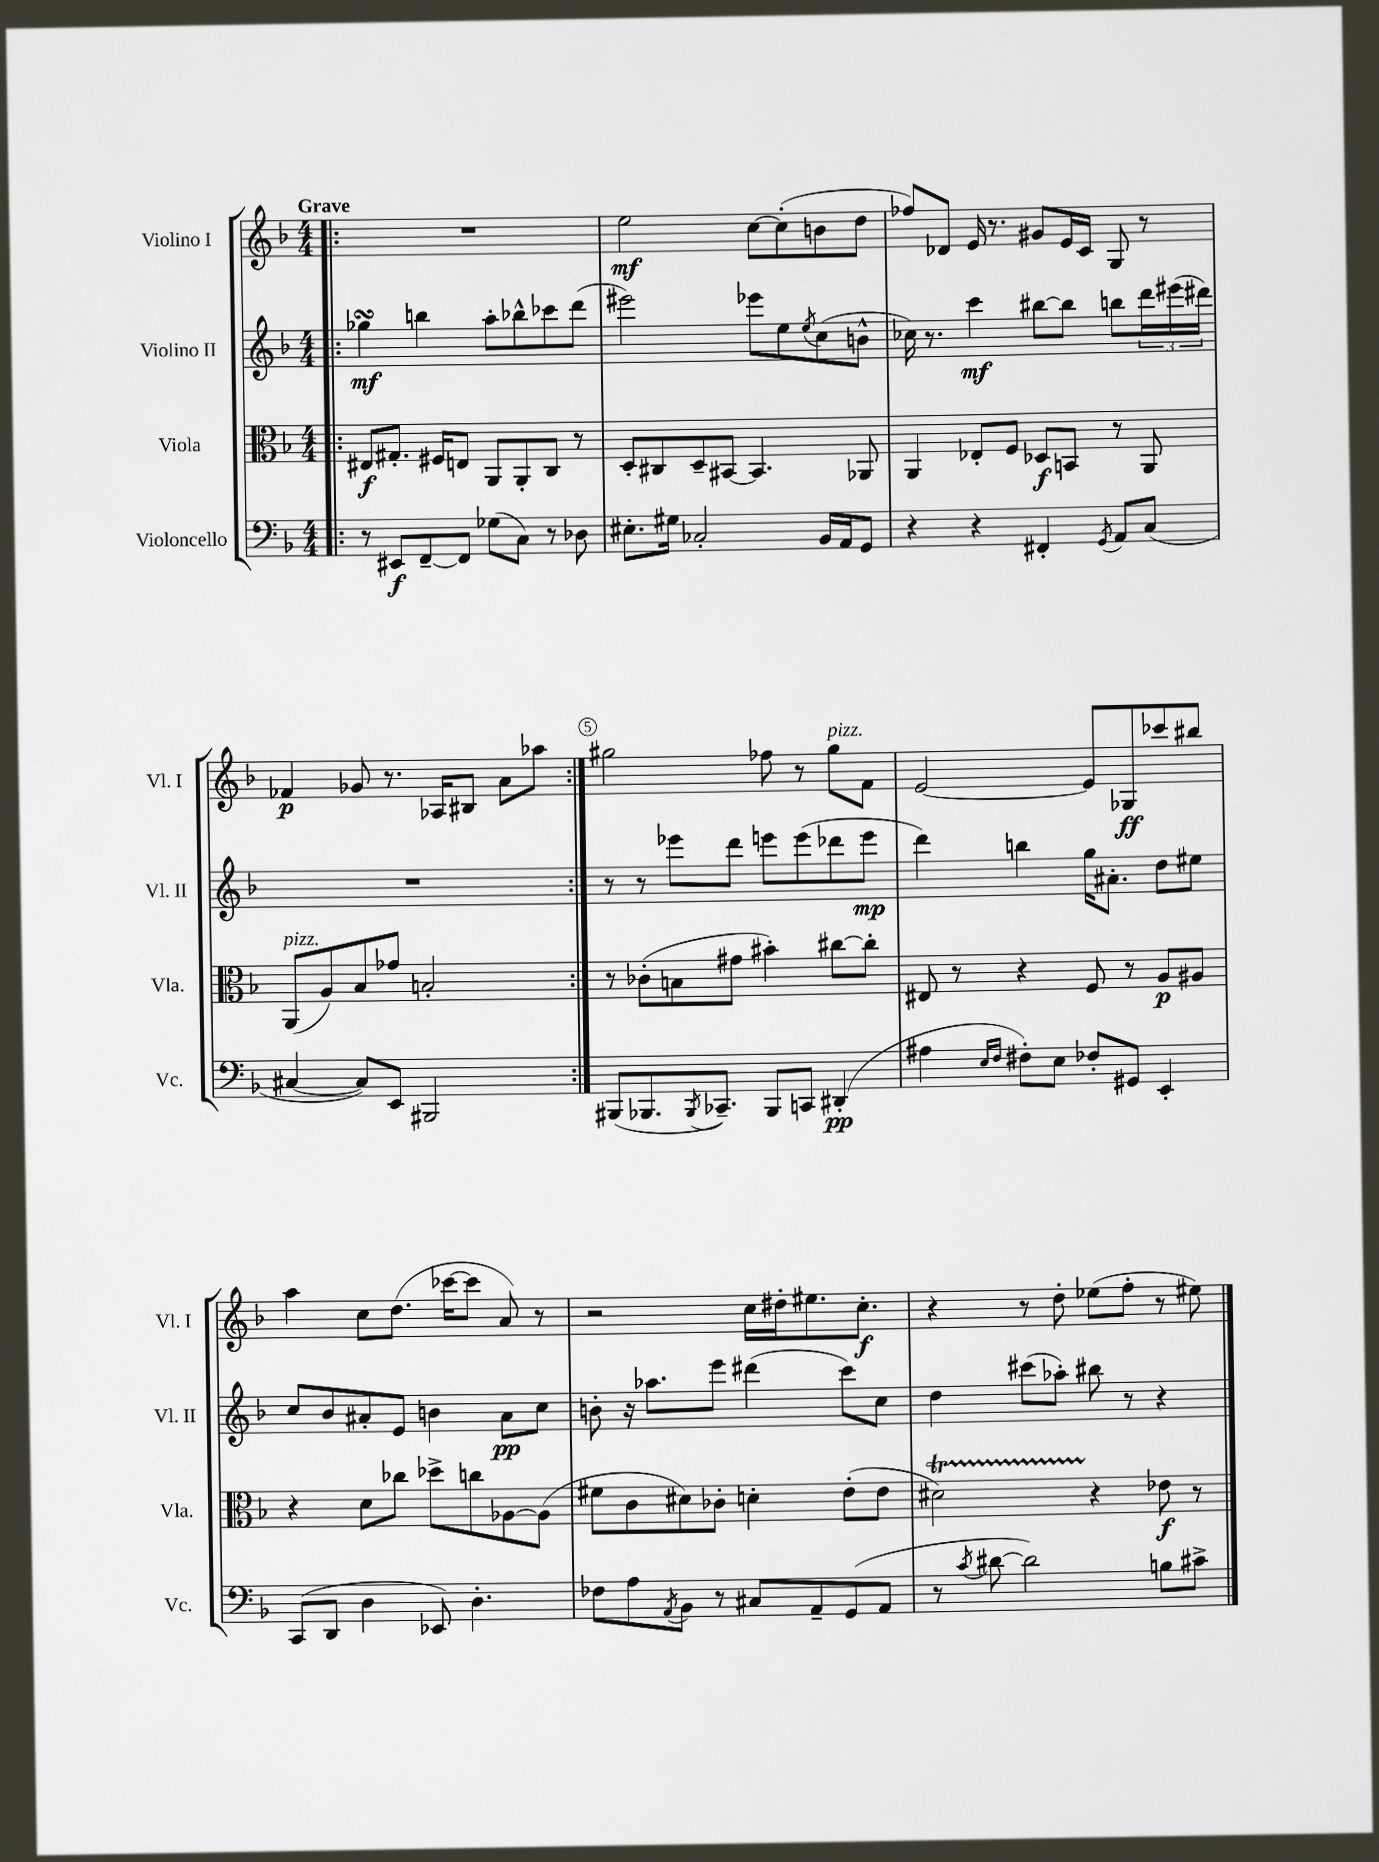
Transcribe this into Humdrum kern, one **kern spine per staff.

**kern	**kern	**kern	**kern
*staff4	*staff3	*staff2	*staff1
*clefF4	*clefC3	*clefG2	*clefG2
*k[b-]	*k[b-]	*k[b-]	*k[b-]
*M4/4	*M4/4	*M4/4	*M4/4
=!|:	=!|:	=!|:	=!|:
8r	8E#	4gg-	1r
8EE#	8.G#'	.	.
[8FF~	.	4bb	.
.	16F#	.	.
8FF]	8E	.	.
(8G-	8AA	8aa'	.
8C)	8AA'	8bb-^^	.
8r	8C	8ccc-	.
8D-	8r	(8ddd	.
=	=	=	=
8.E#'	8D'	2eee#)	2ee
.	8C#	.	.
16G#	.	.	.
2C-'	8D~	.	.
.	[8BB#	.	.
.	4.BB#]	8eee-	[8cc
.	.	8ee	(8cc']
.	.	8qee	.
16BB-	.	(8cc	8b
16AA	.	.	.
8GG	8AA-	8b^^	8dd
=	=	=	=
4r	4AA	16cc-)	8ff-)
.	.	8.r	.
.	.	.	8d-
4r	8E-'	4ccc	16e
.	.	.	8.r
.	8F	.	.
4FF#'	8D-	[8bb#	8g#
.	8BB	8bb#]	16e
.	.	.	16c
8qGG	.	.	.
8AA	8r	8bb	8G
(8C	8AA	24ddd	8r
.	.	(24eee#	.
.	.	24ddd#)	.
=	=	=	=
[4C#	(8AA	1r	4f-
.	8A)	.	.
8C#])	8B-	.	8g-
8EE	8g-	.	8.r
2BBB#	2B'	.	.
.	.	.	16A-
.	.	.	8B#
.	.	.	8a
.	.	.	8aa-
=:|!	=:|!	=:|!	=:|!
(8BBB#	8r	8r	2gg#
8.BBB-	(8c-'	8r	.
.	8B	8eee-	.
8qBBB-	.	.	.
8.CC-~)	.	.	.
.	8g#	8ddd	.
8BBB-	4b#')	8eee	8ff-
8CC	.	(8eee	8r
(4DD#'	[8cc#	8ddd-	8gg#
.	8cc#']	8eee	8f
=	=	=	=
4A#	8E#	4ddd)	[2e
.	8r	.	.
16qqE	.	.	.
16qqF	.	.	.
8F#')	4r	4bb	.
8E	.	.	.
8F-'	8F	16gg	8e]
.	.	8.a#'	.
8GG#	8r	.	8G-
4EE'	8A	8dd	8ccc-
.	8A#	8ee#	8bb#
=	=	=	=
(8CC	4r	8cc	4aa
8DD	.	8b-	.
4D	8d	8a#'	8cc
.	8cc-	8e	(8.dd
8EE-)	8dd-^	4b	.
.	.	.	[16ccc-
4.D'	8cc	.	8ccc-]
.	[8A-	8a#	8a)
.	(8A-]	8cc	8r
=	=	=	=
8F-	8f#	8b'	2r
8A	8c	16r	.
.	.	8.aa-	.
8qAA	.	.	.
8BB-	8d#)	.	.
8r	8c-'	8eee	.
8C#	4d'	(4ddd#	16cc
.	.	.	16dd#'
8AA~	.	.	8.ee#
(8GG	(8e'	8ccc)	.
.	.	.	8.cc'
8AA	8e	8cc	.
=	=	=	=
8r	2d#)	4dd	4r
8qc	.	.	.
[8d#	.	.	.
2d#])	.	(8ccc#	8r
.	.	8aa-')	8dd'
.	4r	8bb#	(8ee-
.	.	8r	8ff'
8B	8e-	4r	8r
8c#^	8r	.	8ee#)
==	==	==	==
*-	*-	*-	*-
